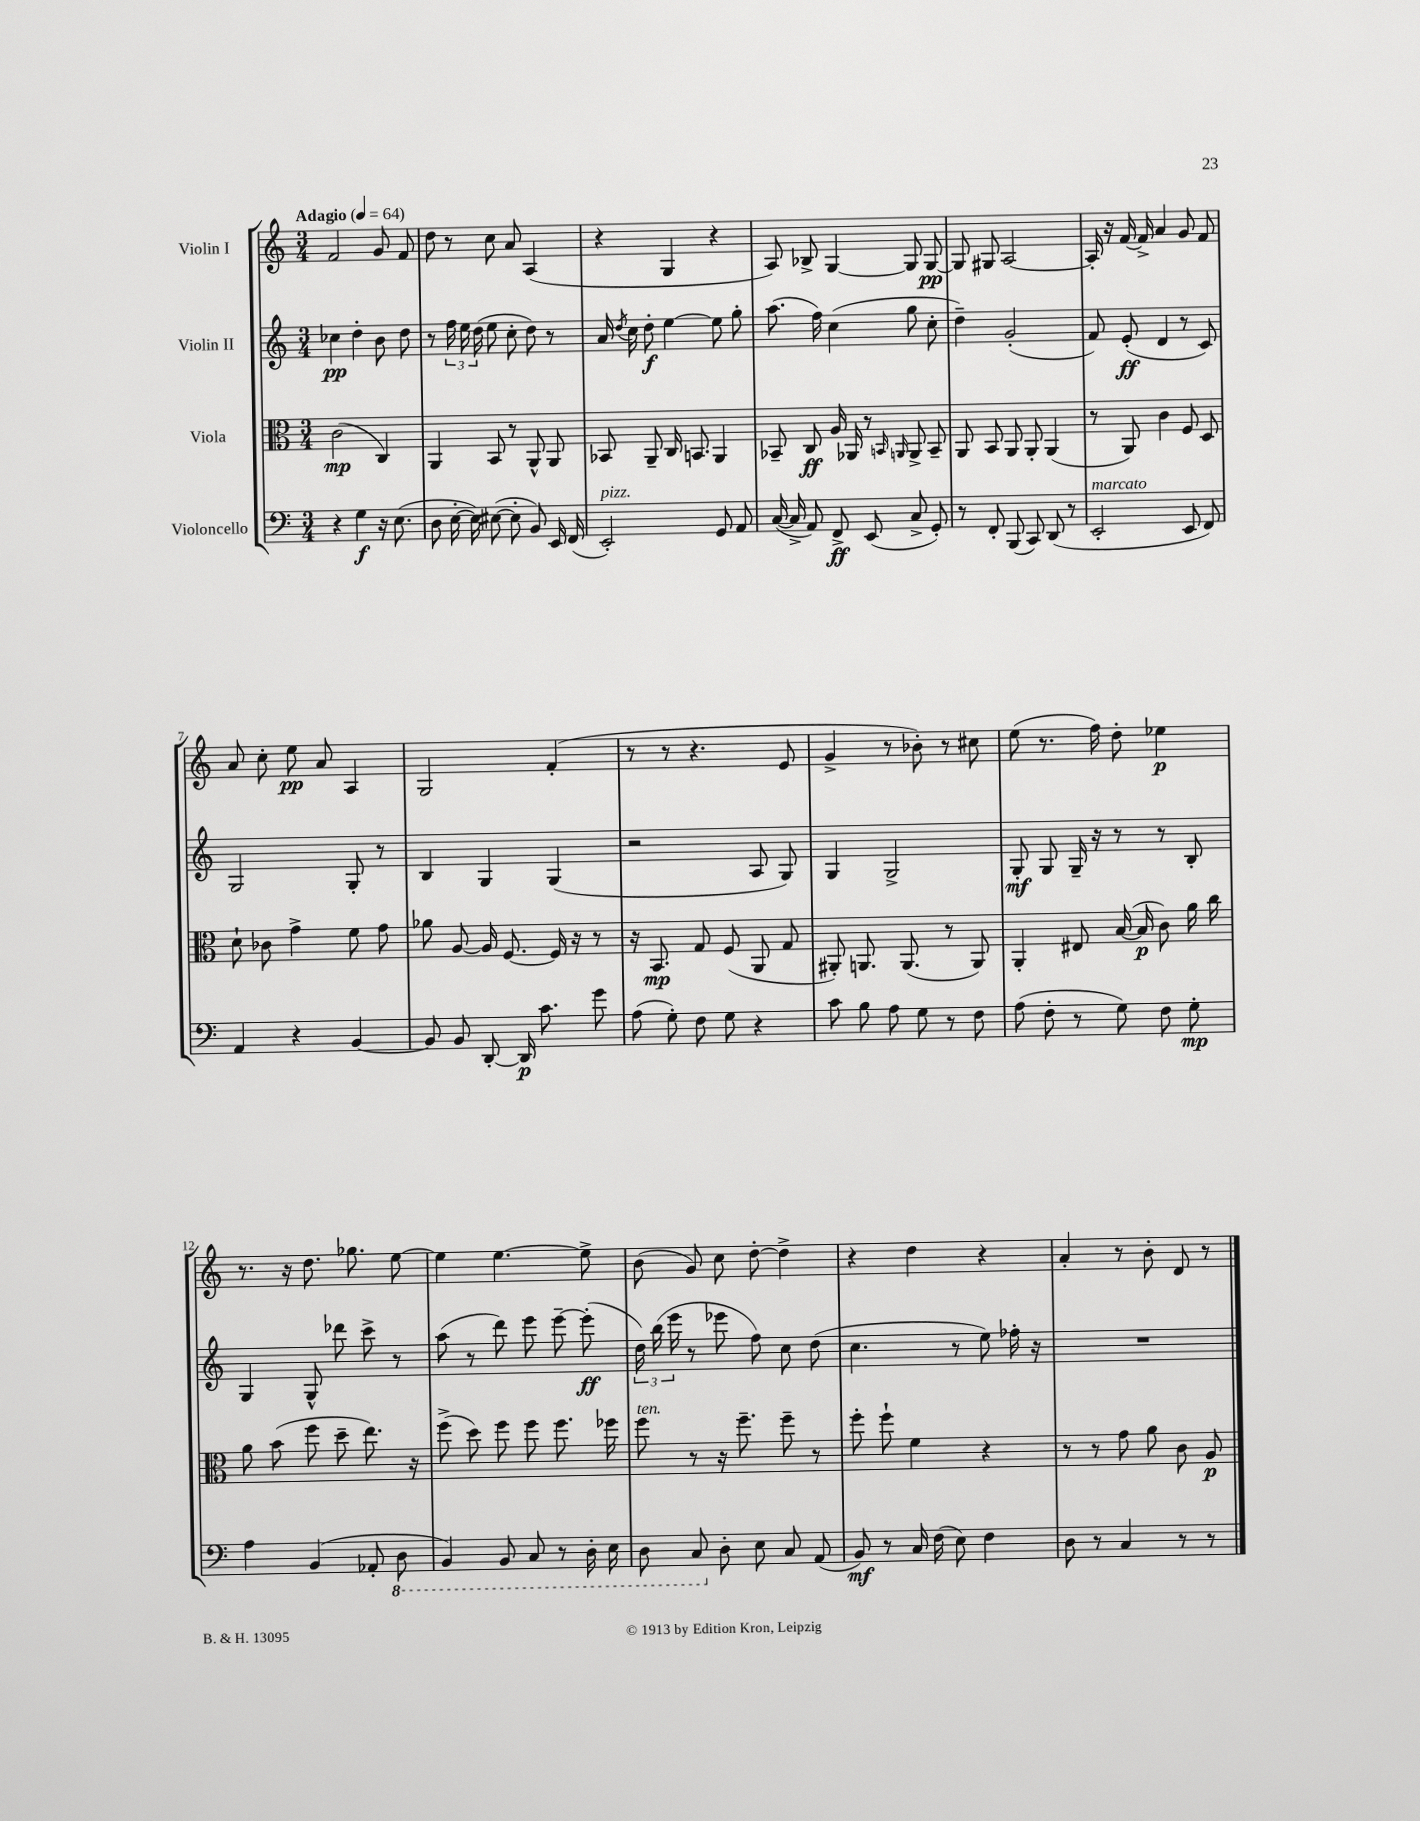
<<
\new StaffGroup <<
\new Staff = "s0" \with { instrumentName = "Violin I" } {
    \clef treble \key c \major \numericTimeSignature \time 3/4 \tempo "Adagio" 4 = 64
    \autoBeamOff f'2 g'8 f'8 |
    d''8 r8 c''8 a'8 a4( |
    r4 g4 r4 |
    a8) bes8-> g4~ g8 g8~\pp |
    g8 gis8 a2~ |
    a16-. r16 f'16~ f'16-> a'4 g'8 f'8 |
    a'8 c''8-. e''8\pp a'8 a4 |
    g2 f'4-.( |
    r8 r8 r4. e'8 |
    g'4-> r8 bes'8-.) r8 cis''8 |
    e''8( r8. f''16) d''8-. ees''4\p |
    r8. r16 d''8. ges''8. e''8~ |
    e''4 e''4.~ e''8-> |
    b'8( g'8) c''8 d''8~-. d''4-> |
    r4 d''4 r4 |
    a'4-. r8 b'8-. d'8 r8 \bar "|." |
}
\new Staff = "s1" \with { instrumentName = "Violin II" } {
    \clef treble \key c \major \numericTimeSignature \time 3/4
    \autoBeamOff ces''4\pp d''4-. b'8 d''8 |
    r8 \tuplet 3/2 { f''16 e''16 d''16( } e''8 c''8-. d''8) r8 |
    a'16 \acciaccatura { d''8 } c''16 d''8-.\f e''4~ e''8 g''8-. |
    a''8.( f''16) c''4( g''8 c''8-. |
    d''4--) g'2-.( |
    f'8) e'8-.\ff( d'4 r8 c'8) |
    g2 g8-. r8 |
    b4 g4 g4( |
    r2 a8 g8) |
    g4 g2-> |
    g8-.\mf g8 g16-- r16 r8 r8 b8-. |
    g4 g8-^ des'''8 c'''8-> r8 |
    a''8( r8 d'''8) e'''8 e'''8~-- e'''8-.\ff( |
    \tuplet 3/2 { d''16) b''16( e'''16 } r8 ees'''8 f''8) c''8 d''8( |
    c''4. r8 e''8) fes''16-. r16 |
    R2. \bar "|." |
}
\new Staff = "s2" \with { instrumentName = "Viola" } {
    \clef alto \key c \major \numericTimeSignature \time 3/4
    \autoBeamOff c'2\mp( c4) |
    a,4 b,8 r8 a,8-^ a,8 |
    bes,8 a,8-- c16 b,8. a,4 |
    bes,8-- c8\ff a16 aes,16 r8 \grace { b,16 a,16 } a,8-> b,8-- |
    a,8 b,8 a,8 a,8-. a,4( |
    r8 a,8) c'4 f8 d8 |
    d'8-! ces'8 g'4-> f'8 g'8 |
    aes'8 a8~ a16 f8.~ f16 r16 r8 |
    r16 b,8.\mp g8 f8( a,8 g8 |
    ais,8-.) a,8. a,8.( r8 a,8) |
    a,4-. eis8 b16~( b16\p c'8) a'16 c''16 |
    a'8 b'8( f''8 d''8-- e''8.) r16 |
    f''8->( d''8) f''8 f''8 f''8. fes''16 |
    f''8^\markup { \italic "ten." } r8 r16 f''8.-- f''8-- r8 |
    f''8-. f''8-! f'4 r4 |
    r8 r8 g'8 a'8 c'8 a8\p \bar "|." |
}
\new Staff = "s3" \with { instrumentName = "Violoncello" } {
    \clef bass \key c \major \numericTimeSignature \time 3/4
    \autoBeamOff r4 g4\f r16 e8.( |
    d8 e16~-. e16) eis8~( eis8-. b,8) e,16 f,16( |
    e,2-.^\markup { \italic "pizz." }) g,8 a,8 |
    c16~( c16-> a,8) f,8->\ff e,8( c8-> g,8-.) |
    r8 f,8-. b,,8( c,8) d,8( r8 |
    e,2-.^\markup { \italic "marcato" } e,8 f,8) |
    a,4 r4 b,4~ |
    b,8 b,8 d,8~-. d,16\p c'8. g'8 |
    a8( g8-.) f8 g8 r4 |
    c'8 b8 a8 g8 r8 f8 |
    a8( f8-. r8 g8) f8 g8-.\mp |
    a4 b,4( aes,8-. \ottava #-1 d,8 |
    b,,4) b,,8 c,8 r8 d,16-. e,16 |
    d,8 c,8 \ottava #0 d8-. e8 c8 a,8( |
    b,8\mf) r8 c16 f16( e8) f4 |
    d8 r8 c4 r8 r8 \bar "|." |
}
>>
>>
